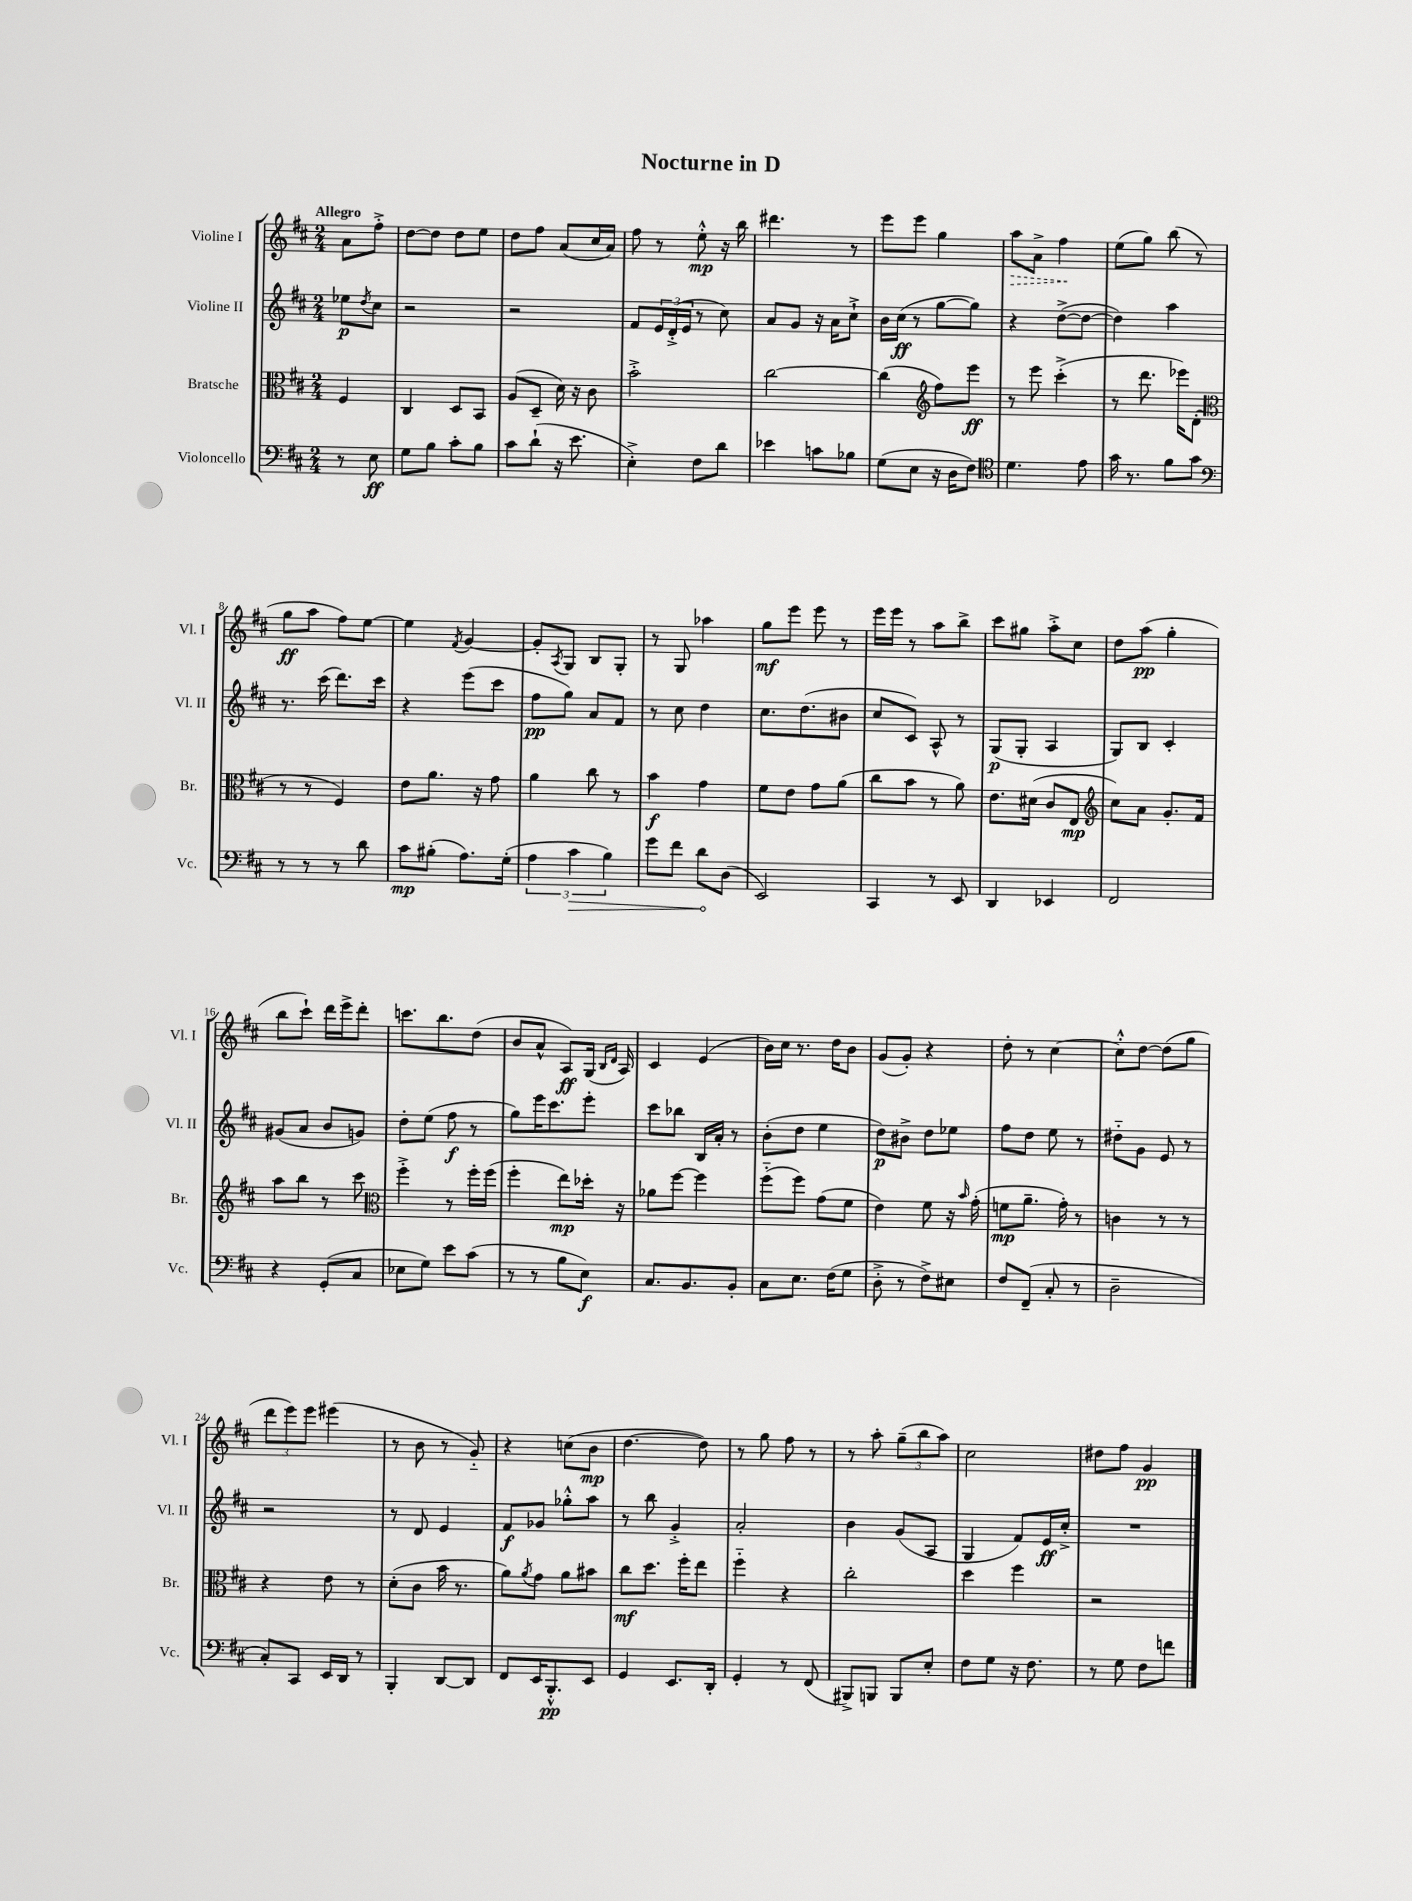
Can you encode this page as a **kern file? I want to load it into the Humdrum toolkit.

**kern	**dynam	**kern	**dynam	**kern	**dynam	**kern	**dynam
*part4	*part4	*part3	*part3	*part2	*part2	*part1	*part1
*staff4	*staff4	*staff3	*staff3	*staff2	*staff2	*staff1	*staff1
*I"Violoncello	*	*I"Bratsche	*	*I"Violine II	*	*I"Violine I	*
*I'Vc.	*	*I'Br.	*	*I'Vl. II	*	*I'Vl. I	*
*clefF4	*	*clefC3	*	*clefG2	*	*clefG2	*
*k[f#c#]	*	*k[f#c#]	*	*k[f#c#]	*	*k[f#c#]	*
*M2/4	*	*M2/4	*	*M2/4	*	*M2/4	*
=	=	=	=	=	=	=	=
!	!	!	!	!	!	!LO:TX:a:B:t=Allegro	!
8r	.	4F#/	.	8ee-X\L	p	8a\L	.
.	.	.	.	8qdd/	.	.	.
8E\	ff	.	.	8cc#\J	.	8ff#'^\J	.
=1	=1	=1	=1	=1	=1	=1	=1
8G\L	.	4C#/	.	2r	.	[8dd\L	.
8B\J	.	.	.	.	.	8dd\J]	.
8c#'\L	.	8D/L	.	.	.	8dd\L	.
8B\J	.	8BB/J	.	.	.	8ee\J	.
=2	=2	=2	=2	=2	=2	=2	=2
8c#\L	.	(8A/L	.	2r	.	8dd\L	.
(8d`\J	.	8D~/J	.	.	.	8ff#\J	.
16r	.	16d\)	.	.	.	(8a/L	.
8.e\	.	16r	.	.	.	.	.
.	.	8c#\	.	.	.	16cc#/L	.
.	.	.	.	.	.	16a/JJ)	.
=3	=3	=3	=3	=3	=3	=3	=3
4E'^\)	.	2b'^\	.	8f#/L	.	8ff#\	.
.	.	.	.	24e/L	.	8r	.
.	.	.	.	(24d'^/	.	.	.
.	.	.	.	24e/JJ	.	.	.
8F#\L	.	.	.	8r	.	8ee'^^\	mp
8d\J	.	.	.	8cc#\)	.	16r	.
.	.	.	.	.	.	16bb\	.
=4	=4	=4	=4	=4	=4	=4	=4
4e-X\	.	[2cc#\	.	8a/L	.	4.ddd#X\	.
.	.	.	.	8g/J	.	.	.
8cn\L	.	.	.	16r	.	.	.
.	.	.	.	16a\KL	.	.	.
8B-X\J	.	.	.	8cc#`^\J	.	8r	.
=5	=5	=5	=5	=5	=5	=5	=5
(8G\L	.	(4cc#\]	.	16b\LL	.	8eee\L	.
.	.	.	.	(16cc#\JJ	ff	.	.
8E\J	.	.	.	8r	.	8eee\J	.
*	*	*clefG2	*	*	*	*	*
16r	.	8ff#\L)	.	[8gg\L	.	4gg\	.
16D\KL	.	.	.	.	.	.	.
8F#\J)	.	8eee\J	ff	8gg\J])	.	.	.
=6	=6	=6	=6	=6	=6	=6	=6
*clefC4	*	*	*	*	*	*	*
!	!	!	!	!	!	!	!LO:HP:b
4.d\	.	8r	.	4r	.	8aa\L	>
.	.	8eee\	.	.	.	8a^\J	.
.	.	(4ccc#'^\	.	([8dd^\L	.	4ff#\	.
8e\	.	.	.	8dd\J_	.	.	.
.	.	.	.	.	.	.	]
=7	=7	=7	=7	=7	=7	=7	=7
16g\	.	8r	.	4dd\])	.	(8ee\L	.
8.r	.	.	.	.	.	.	.
.	.	8.ddd\	.	.	.	8gg\J)	.
8f#\L	.	.	.	4aa\	.	(8bb\	.
.	.	16eee-X\KL)	.	.	.	.	.
8g\J	.	(8d'\J	.	.	.	8r	.
!!LO:LB:g=z
=8	=8	=8	=8	=8	=8	=8	=8
*clefF4	*	*clefC3	*	*	*	*	*
8r	.	8r	.	8.r	.	8gg\L	ff
8r	.	8r	.	.	.	8aa\J	.
.	.	.	.	(16ccc#\	.	.	.
8r	.	4F#/)	.	8.ddd\L)	.	8ff#\L)	.
8d\	.	.	.	.	.	[8ee\J	.
.	.	.	.	16ccc#\Jk	.	.	.
=9	=9	=9	=9	=9	=9	=9	=9
8c#\L	mp	8e\L	.	4r	.	4ee\]	.
(8B#X'\J	.	8.a\J	.	.	.	.	.
.	.	.	.	.	.	8qf#/	.
8.A\L)	.	.	.	(8eee\L	.	[4g/	.
.	.	16r	.	.	.	.	.
.	.	8g\	.	8ccc#\J	.	.	.
(16G'\Jk	.	.	.	.	.	.	.
=10	=10	=10	=10	=10	=10	=10	=10
6A\	.	4a\	.	8ff#\L	pp	8g'/L]	.
.	.	.	.	.	.	8qA/	.
.	.	.	.	8gg\J)	.	8G/J	.
!	!LO:HP:b	!	!	!	!	!	!
6c#\	>	.	.	.	.	.	.
.	.	8cc#\	.	8a/L	.	8B/L	.
6B\)	.	.	.	.	.	.	.
.	.	8r	.	8f#/J	.	8G'/J	.
=11	=11	=11	=11	=11	=11	=11	=11
8g\L	.	4b\	f	8r	.	8r	.
8f#\J	.	.	.	8cc#\	.	8G/	.
8d\L	.	4g\	.	4dd\	.	4aa-X\	.
(8D\J	]	.	.	.	.	.	.
=12	=12	=12	=12	=12	=12	=12	=12
2EE/)	.	8f#\L	.	8.cc#\L	.	8gg\L	mf
.	.	8e\J	.	.	.	8eee\J	.
.	.	.	.	(8.dd\	.	.	.
.	.	8g\L	.	.	.	8eee\	.
.	.	(8a\J	.	8b#X\J	.	8r	.
=13	=13	=13	=13	=13	=13	=13	=13
4CC#/	.	8cc#\L	.	8cc#/L	.	16eee\LL	.
.	.	.	.	.	.	16eee\JJ	.
.	.	8b\J	.	8c#/J)	.	8r	.
8r	.	8r	.	8A^^/	.	8aa\L	.
8EE/	.	8a\)	.	8r	.	8bb^\J	.
=14	=14	=14	=14	=14	=14	=14	=14
4DD/	.	8.e\L	.	(8G/L	p	8ccc#\L	.
.	.	.	.	8G'/J	.	8gg#X\J	.
.	.	(16d#X\Jk	.	.	.	.	.
4EE-X/	.	8c#/L	.	4A/	.	8aa'^\L	.
.	.	8E/J	mp	.	.	8cc#\J	.
=15	=15	=15	=15	=15	=15	=15	=15
*	*	*clefG2	*	*	*	*	*
2FF#/	.	8cc#\L)	.	8G/L)	.	8dd\L	.
.	.	8a\J	.	8B/J	.	(8aa\J	pp
.	.	8.g'/L	.	4c#'/	.	4gg'\	.
.	.	16f#/Jk	.	.	.	.	.
!!LO:LB:g=z
=16	=16	=16	=16	=16	=16	=16	=16
4r	.	8aa\L	.	(8g#X/L	.	8bb\L	.
.	.	8bb\J	.	8a/J	.	8ccc#`\J)	.
(8GG'/L	.	8r	.	8b/L	.	16ddd\LL	.
.	.	.	.	.	.	16eee^\J	.
8C#/J	.	8ccc#\	.	8gn/J)	.	8ddd'\J	.
=17	=17	=17	=17	=17	=17	=17	=17
*	*	*clefC3	*	*	*	*	*
8E-X\L	.	4ff#'^\	.	8dd'\L	.	8.cccn\L	.
8G\J)	.	.	.	(8ee\J	.	.	.
.	.	.	.	.	.	8.bb\	.
8e\L	.	8r	.	8ff#\	f	.	.
(8c#\J	.	16ff#'\LL	.	8r	.	(8dd\J	.
.	.	(16ff#\JJ	.	.	.	.	.
=18	=18	=18	=18	=18	=18	=18	=18
8r	.	4ff#'\	.	8gg\L)	.	8b/L	.
8r	.	.	.	16eee\K	.	8a^^/J	.
.	.	.	.	8.ccc#\	.	.	.
8B\L	.	8ee\L)	mp	.	.	8A/L)	ff
8E\J)	f	16dd-X'\Jk	.	8eee'\J	.	(16G/Jk	.
.	.	.	.	.	.	16qqB/LL	.
.	.	.	.	.	.	16qqd/JJ	.
.	.	16r	.	.	.	16A/)	.
=19	=19	=19	=19	=19	=19	=19	=19
8.C#/L	.	8a-X\L	.	8ccc#\L	.	4c#/	.
.	.	[8ff#\J	.	8bb-X\J	.	.	.
8.BB/	.	.	.	.	.	.	.
.	.	4ff#\]	.	16B/LL	.	(4e/	.
.	.	.	.	16a'/JJ	.	.	.
8BB'/J	.	.	.	8r	.	.	.
=20	=20	=20	=20	=20	=20	=20	=20
8C#\L	.	(8ff#\L	.	(8b'\L	.	16b\LL)	.
.	.	.	.	.	.	16cc#\JJ	.
8.E\J	.	8ff#\J)	.	8dd\J	.	8.r	.
.	.	(8g\L	.	4ee\	.	.	.
(16F#\KL	.	.	.	.	.	16dd\KL	.
8G\J	.	8f#\J	.	.	.	8b\J	.
=21	=21	=21	=21	=21	=21	=21	=21
8D'^\	.	4e\)	.	8dd\L)	p	(8g/L	.
8r	.	.	.	8b#X^\J	.	8g'/J)	.
8F#^\L)	.	8f#\	.	8dd\L	.	4r	.
8E#X\J	.	16r	.	8ee-X\J	.	.	.
.	.	16qqb/	.	.	.	.	.
.	.	(16g'\	.	.	.	.	.
=22	=22	=22	=22	=22	=22	=22	=22
8F#/L	.	8fn\L	mp	8ff#\L	.	8dd'\	.
(8FF#~/J	.	8.a~\J	.	8dd\J	.	8r	.
8C#'/	.	.	.	8ee\	.	[4cc#\	.
.	.	16g'\)	.	.	.	.	.
8r	.	8r	.	8r	.	.	.
=23	=23	=23	=23	=23	=23	=23	=23
2D~\	.	4cn\	.	8dd#X\L	.	8cc#'^^\L]	.
.	.	.	.	8g\J	.	[8dd\J	.
.	.	8r	.	8e/	.	(8dd\L]	.
.	.	8r	.	8r	.	8gg\J	.
!!LO:LB:g=z
=24	=24	=24	=24	=24	=24	=24	=24
8C#'/L)	.	4r	.	2r	.	12ddd\L	.
.	.	.	.	.	.	12eee\)	.
8CC#/J	.	.	.	.	.	.	.
.	.	.	.	.	.	12eee\J	.
16EE/LL	.	8e\	.	.	.	(4eee#X\	.
16DD/JJ	.	.	.	.	.	.	.
8r	.	8r	.	.	.	.	.
=25	=25	=25	=25	=25	=25	=25	=25
4BBB'/	.	(8d'\L	.	8r	.	8r	.
.	.	8c#\J	.	8d/	.	8b\	.
[8DD/L	.	16b\	.	4e/	.	8r	.
.	.	8.r	.	.	.	.	.
8DD/J]	.	.	.	.	.	8g/)	.
=26	=26	=26	=26	=26	=26	=26	=26
8FF#/L	.	8a\L)	.	8f#/L	f	4r	.
.	.	8qa/	.	.	.	.	.
16EE/K	.	8g\J	.	8g-X/J	.	.	.
8.BBB'^^/	pp	.	.	.	.	.	.
.	.	8a\L	.	8gg-X'^^\L	.	(8ccn\L	.
8EE/J	.	8b#X\J	.	8aa\J	.	8b\J	mp
=27	=27	=27	=27	=27	=27	=27	=27
4GG/	.	8cc#\L	mf	8r	.	[4.dd\	.
.	.	8.dd\J	.	8bb\	.	.	.
8.EE/L	.	.	.	4g'^/	.	.	.
.	.	16ff#'\KL	.	.	.	.	.
.	.	8ee\J	.	.	.	8dd\])	.
16DD'/Jk	.	.	.	.	.	.	.
=28	=28	=28	=28	=28	=28	=28	=28
4GG'/	.	4ff#\	.	2a'/	.	8r	.
.	.	.	.	.	.	8gg\	.
8r	.	4r	.	.	.	8ff#\	.
(8FF#/	.	.	.	.	.	8r	.
=29	=29	=29	=29	=29	=29	=29	=29
8BBB#X^/L)	.	2cc#'\	.	4b\	.	8r	.
8BBBn/J	.	.	.	.	.	8aa'\	.
8BBB/L	.	.	.	(8g/L	.	(12gg~\L	.
.	.	.	.	.	.	12bb\	.
8E'/J	.	.	.	8A/J	.	.	.
.	.	.	.	.	.	12aa\J)	.
=30	=30	=30	=30	=30	=30	=30	=30
8F#\L	.	4dd\	.	4G/	.	2cc#\	.
8G\J	.	.	.	.	.	.	.
16r	.	4ff#\	.	8f#/L)	.	.	.
8.F#\	.	.	.	.	.	.	.
.	.	.	.	16e/L	ff	.	.
.	.	.	.	16cc#'^/JJ	.	.	.
=31	=31	=31	=31	=31	=31	=31	=31
8r	.	2r	.	2r	.	8dd#X\L	.
8G\	.	.	.	.	.	8ff#\J	.
8F#\L	.	.	.	.	.	4g/	pp
8fn\J	.	.	.	.	.	.	.
==	==	==	==	==	==	==	==
*-	*-	*-	*-	*-	*-	*-	*-
